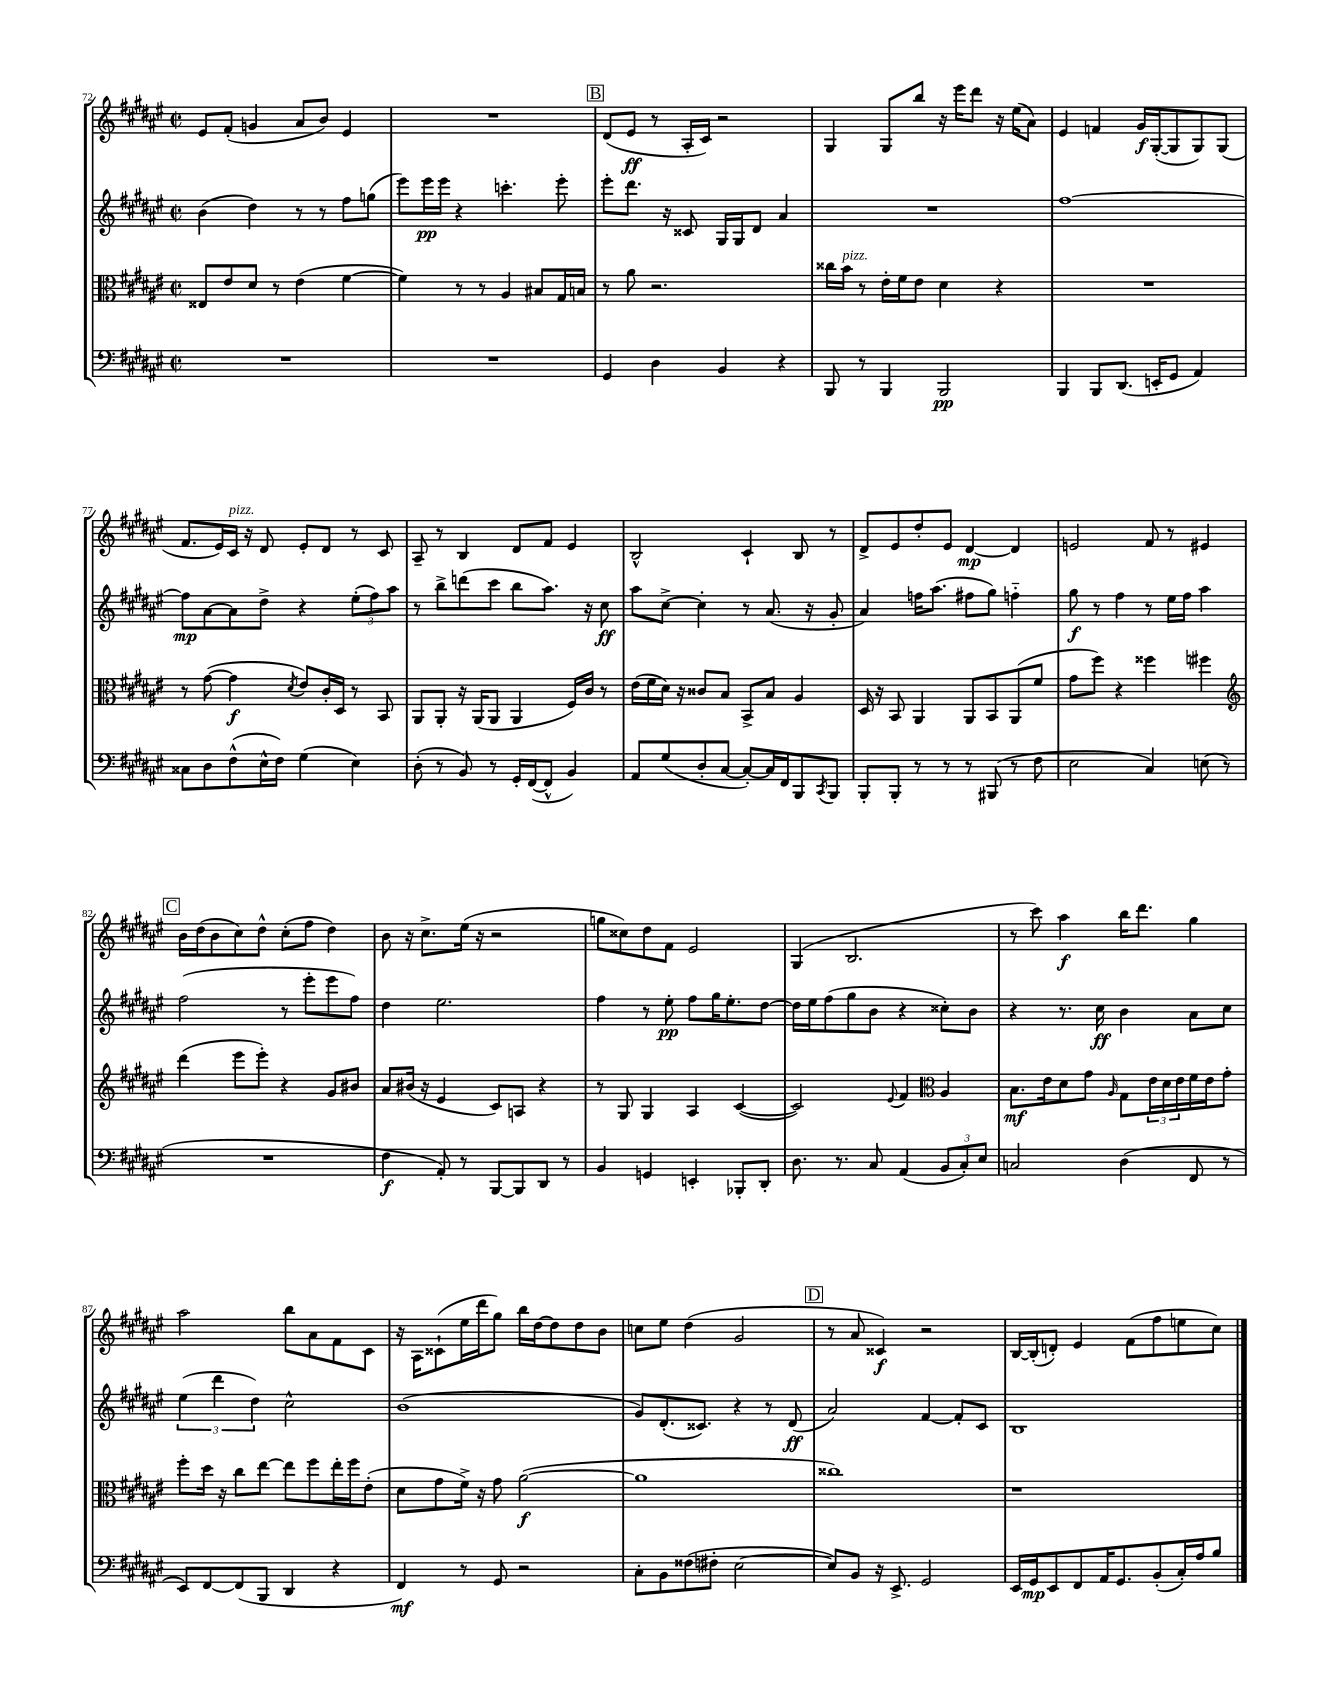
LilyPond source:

<<
\new StaffGroup <<
\new Staff = "s0" {
    \clef treble \key fis \major \defaultTimeSignature \time 2/2
    eis'8 fis'8-.( g'4 ais'8 b'8) eis'4 |
    R1 |
    \mark \markup { \box "B" } dis'8( eis'8\ff r8 ais16-. cis'16) r2 |
    gis4 gis8 b''8 r16 eis'''16 dis'''8 r16 eis''16( ais'8) |
    eis'4 f'4 gis'16\f gis16~-.( gis8 gis8) gis8( |
    fis'8. eis'16) cis'16^\markup { \italic "pizz." } r16 dis'8 eis'8-. dis'8 r8 cis'8 |
    ais8-- r8 b4 dis'8 fis'8 eis'4 |
    b2-^ cis'4-! b8 r8 |
    dis'8-> eis'8 dis''8-. eis'8 dis'4~\mp dis'4 |
    e'2 fis'8 r8 eis'4 |
    \mark \markup { \box "C" } b'16 dis''16( b'8 cis''8) dis''8-^ cis''8-.( fis''8 dis''4) |
    b'8 r16 cis''8.-> eis''16( r16 r2 |
    g''8 cisis''8) dis''8 fis'8 eis'2 |
    gis4( b2. |
    r8 cis'''8) ais''4\f b''16 dis'''8. gis''4 |
    ais''2 b''8 ais'8 fis'8 cis'8 |
    r16 ais16 cisis'8-!( eis''16 dis'''16 gis''8) b''16 dis''16~ dis''8 dis''8 b'8 |
    c''8 eis''8 dis''4( gis'2 |
    \mark \markup { \box "D" } r8 ais'8 cisis'4\f) r2 |
    b16~ b16-.( d'8-.) eis'4 fis'8( fis''8 e''8 cis''8) \bar "|." |
}
\new Staff = "s1" {
    \clef treble \key fis \major \defaultTimeSignature \time 2/2
    b'4( dis''4) r8 r8 fis''8 g''8( |
    eis'''8) eis'''16\pp eis'''16 r4 c'''4.-. eis'''8-. |
    \mark \markup { \box "B" } eis'''8-. dis'''8. r16 cisis'8 gis16 gis16 dis'8 ais'4 |
    R1 |
    fis''1~ |
    fis''8\mp ais'8~ ais'8 dis''8-> r4 \tuplet 3/2 { eis''8-.( fis''8) ais''8 } |
    r8 b''8-> d'''8( cis'''8 b''8 ais''8.) r16 cis''8\ff |
    ais''8 cis''8~-> cis''4-. r8 ais'8.( r16 gis'8-. |
    ais'4) f''16 ais''8.( fis''8 gis''8) f''4-_ |
    gis''8\f r8 fis''4 r8 eis''16 fis''16 ais''4 |
    \mark \markup { \box "C" } fis''2( r8 eis'''8-. eis'''8 fis''8) |
    dis''4 eis''2. |
    fis''4 r8 eis''8-.\pp fis''8 gis''16 eis''8.-. dis''8~ |
    dis''16 eis''16 fis''8( gis''8 b'8 r4 cisis''8-.) b'8 |
    r4 r8. cis''16\ff b'4 ais'8 cis''8 |
    \tuplet 3/2 { eis''4( dis'''4 dis''4) } cis''2-^ |
    b'1( |
    gis'8) dis'8.-.( cisis'8.) r4 r8 dis'8\ff( |
    \mark \markup { \box "D" } ais'2) fis'4~ fis'8-. cis'8 |
    b1 \bar "|." |
}
\new Staff = "s2" {
    \clef alto \key fis \major \defaultTimeSignature \time 2/2
    eisis8 eis'8 dis'8 r8 eis'4( fis'4~ |
    fis'4) r8 r8 ais4 bis8 gis16 b16 |
    \mark \markup { \box "B" } r8 ais'8 r2. |
    cisis''16 b'16^\markup { \italic "pizz." } r8 eis'16-. fis'16 eis'8 dis'4 r4 |
    R1 |
    r8 gis'8~( gis'4\f \acciaccatura { dis'8 } eis'8) cis'16-. dis16 r8 b,8 |
    ais,8 ais,8-. r16 ais,16( ais,8 ais,4 fis16) cis'16 r8 |
    eis'16( fis'16 dis'16) r16 cisis'8 b8 b,8-> b8 ais4 |
    dis16 r16 b,8 ais,4 ais,8 b,8 ais,8( fis'8 |
    gis'8 fis''8) r4 fisis''4 fis''4 |
    \mark \markup { \box "C" } \clef treble dis'''4( eis'''8 eis'''8-.) r4 gis'8 bis'8 |
    ais'8 bis'16( r16 eis'4 cis'8) a8 r4 |
    r8 gis8 gis4 ais4 cis'4~( |
    cis'2) \appoggiatura { eis'8 } fis'4 \clef alto ais4 |
    b8.\mf eis'16 dis'8 gis'8 \grace { ais16 } gis8 \tuplet 3/2 { eis'16 dis'16 eis'16 } fis'16 eis'16 gis'8-. |
    fis''8-. dis''16 r16 cis''8 eis''8~ eis''8 fis''8 eis''16-. fis''16 eis'8-.( |
    dis'8 gis'8 fis'16->) r16 gis'8 ais'2~\f( |
    ais'1 |
    \mark \markup { \box "D" } cisis''1) |
    r1 \bar "|." |
}
\new Staff = "s3" {
    \clef bass \key fis \major \defaultTimeSignature \time 2/2
    R1 |
    R1 |
    \mark \markup { \box "B" } gis,4 dis4 b,4 r4 |
    b,,8 r8 b,,4 b,,2\pp |
    b,,4 b,,8 dis,8.( e,16-. gis,8 ais,4) |
    cisis8 dis8 fis8-^( eis16-^ fis16) gis4( eis4) |
    dis8-.( r8 b,8) r8 gis,16-. fis,16~( fis,8-^ b,4) |
    ais,8 gis8( dis8-. cis8~ cis8~-.) cis16 fis,16 b,,8 \acciaccatura { cis,8 } b,,8 |
    b,,8-. b,,8-. r8 r8 r8 bis,,8( r8 fis8 |
    eis2 cis4) e8( r8 |
    \mark \markup { \box "C" } R1 |
    fis4\f ais,8-.) r8 b,,8~ b,,8 dis,8 r8 |
    b,4 g,4 e,4-. bes,,8-. dis,8-. |
    dis8. r8. cis8 ais,4( \tuplet 3/2 { b,8 cis8-.) eis8 } |
    c2 dis4( fis,8 r8 |
    eis,8) fis,8~ fis,8( b,,8 dis,4 r4 |
    fis,4\mf) r8 gis,8 r2 |
    cis8-. b,8 fisis8( fis8-. eis2~ |
    \mark \markup { \box "D" } eis8) b,8 r16 eis,8.-> gis,2 |
    eis,16 gis,16\mp eis,8 fis,8 ais,16 gis,8. b,8-.( cis16-.) ais16 b8 \bar "|." |
}
>>
>>
\layout { \context { \Score currentBarNumber = #72 } }
